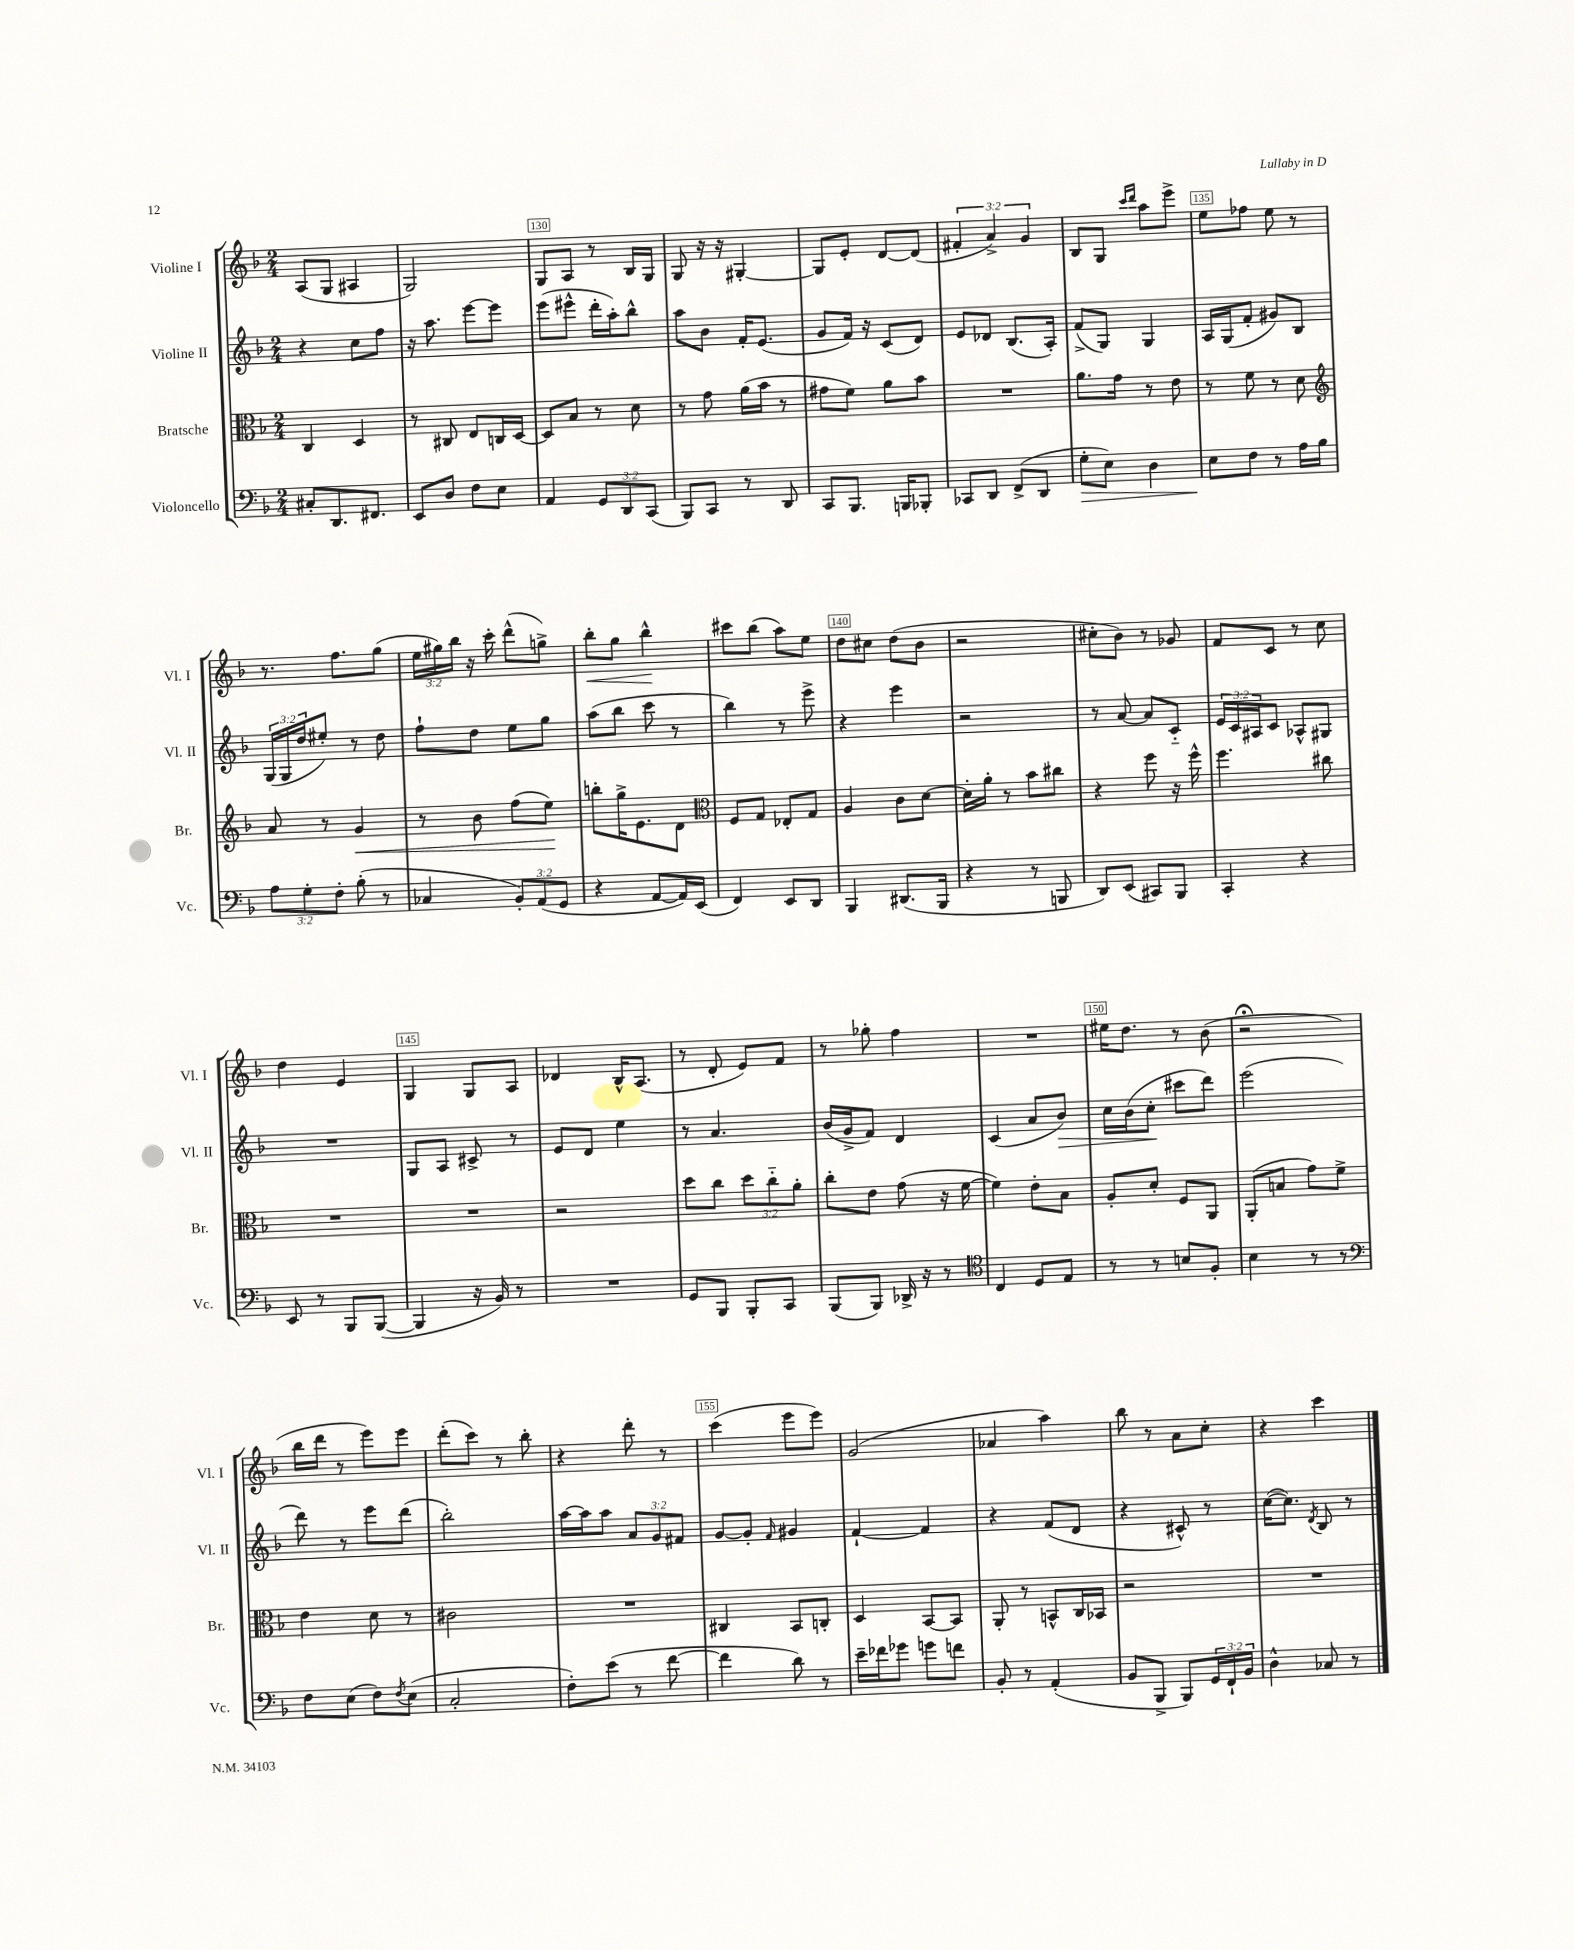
<<
\new StaffGroup <<
\new Staff = "s0" \with { instrumentName = "Violine I" shortInstrumentName = "Vl. I" } {
    \clef treble \key f \major \numericTimeSignature \time 2/4 \override Staff.TupletNumber.text = #tuplet-number::calc-fraction-text
    a8( g8 ais4 |
    g2) |
    g8 a8 r8 bes16 g16 |
    g8 r16 r16 gis4~-. |
    gis8 e'8-. d'8~ d'8( |
    \tuplet 3/2 { fis'4-. a'4->) g'4 } |
    bes8 g8 \grace { c'''16 d'''16 } a''8 e'''8-> |
    e''8 fes''8 e''8 r8 |
    r8. f''8. g''8( |
    \tuplet 3/2 { e''16 gis''16) bes''16 } r16 c'''16-. d'''8-^( g''8->) |
    bes''8-.\< g''8 bes''4-^\! |
    cis'''8 bes''8( a''8) e''8 |
    d''8 cis''8 d''8( bes'8 |
    r2 |
    cis''8-. bes'8) r8 ges'8 |
    f'8 c'8 r8 c''8 |
    d''4 e'4 |
    g4 g8 a8 |
    des'4 bes16-^ a8.( |
    r8 d'8-. e'8) f'8 |
    r8 ges''8-. f''4 |
    R2 |
    eis''16 d''8. r8 bes'8( |
    r2\fermata |
    bes''16 d'''16 r8 e'''8) e'''8 |
    d'''8-.( c'''8) r8 bes''8-. |
    r4 d'''8-. r8 |
    c'''4( e'''8 e'''8) |
    g'2( |
    aes'4 a''4) |
    bes''8 r8 a'8 c''8-. |
    r4 c'''4 \bar "|." |
}
\new Staff = "s1" \with { instrumentName = "Violine II" shortInstrumentName = "Vl. II" } {
    \clef treble \key f \major \numericTimeSignature \time 2/4 \override Staff.TupletNumber.text = #tuplet-number::calc-fraction-text
    r4 c''8 f''8 |
    r16 a''8. e'''8~ e'''8 |
    e'''8( eis'''8-^ d'''16-. a''16-.) bes''8-^ |
    a''8 bes'8 f'16-. e'8.( |
    g'8 f'16) r16 c'8( d'8) |
    e'8 des'8 bes8.( a16-.) |
    f'8->( g8) g4 |
    a16 g16( f'8-. gis'8) bes8 |
    \tuplet 3/2 { g16( g16 d''16 } eis''8-.) r8 d''8 |
    f''8-! d''8 e''8 g''8 |
    a''8( bes''8 c'''8 r8 |
    bes''4) r8 e'''8-> |
    r4 e'''4 |
    r2 |
    r8 a'8~ a'8 c'8-_ |
    \tuplet 3/2 { e'16 c'16 ais16 } c'8 aes8-^ gis8 |
    R2 |
    g8 a8 cis'8-> r8 |
    e'8 d'8 e''4 |
    r8 a'4. |
    bes'16( g'16-> f'8) d'4 |
    c'4( a'8 bes'8\>) |
    c''16 bes'16( c''8-.\! cis'''8 d'''8) |
    e'''2( |
    d'''8) r8 e'''8 d'''8( |
    bes''2-.) |
    a''16~ a''16 a''8 \tuplet 3/2 { a'8 g'8 fis'8 } |
    g'8~ g'8-. \grace { f'16 } gis'4 |
    f'4~-! f'4 |
    r4 f'8( d'8 |
    r4 cis'8-^) r8 |
    c''16~( c''8.) \acciaccatura { d'8 } bes8 r8 \bar "|." |
}
\new Staff = "s2" \with { instrumentName = "Bratsche" shortInstrumentName = "Br." } {
    \clef alto \key f \major \numericTimeSignature \time 2/4 \override Staff.TupletNumber.text = #tuplet-number::calc-fraction-text
    c4 d4 |
    r8 cis8 e8 c16 d16~ |
    d8 bes8 r8 d'8 |
    r8 g'8 a'16( bes'16 r8 |
    gis'8 f'8) a'8 bes'8 |
    R2 |
    a'8. g'16 r8 e'8 |
    r8 f'8 r8 d'8 |
    \clef treble a'8 r8 g'4\< |
    r8 bes'8 f''8( e''8\!) |
    b''8-. g''16-> e'8. d'8 |
    \clef alto f8 g8 ees8-. g8 |
    a4 c'8 d'8~ |
    d'16-. a'16-. r8 bes'8 cis''8 |
    r4 f''8 r16 f''16-^ |
    f''4. cis''8 |
    R2 |
    R2 |
    r2 |
    d''8 c''8 \tuplet 3/2 { d''8 c''8-_ a'8-. } |
    c''8-. e'8 g'8( r16 f'16~ |
    f'4) e'8-. bes8 |
    a8-. d'8-. f8 a,8 |
    a,8-.( b8 g'8) f'8-> |
    e'4 d'8 r8 |
    cis'2 |
    R2 |
    cis4 bes,8 c8-. |
    d4 bes,8~ bes,8 |
    a,8-. r8 b,8-^ c16 bes,16 |
    r2 |
    R2 \bar "|." |
}
\new Staff = "s3" \with { instrumentName = "Violoncello" shortInstrumentName = "Vc." } {
    \clef bass \key f \major \numericTimeSignature \time 2/4 \override Staff.TupletNumber.text = #tuplet-number::calc-fraction-text
    cis8-. d,8. fis,8. |
    e,8 d8 f8 e8 |
    a,4 \tuplet 3/2 { g,8 d,8 c,8( } |
    bes,,8) c,8 r8 d,8 |
    c,8 bes,,8. b,,16 bes,,8-. |
    ces,8 d,8 f,8->( d,8 |
    g8-.\> e8) d4 |
    e8\! f8 r8 a16 bes16 |
    \tuplet 3/2 { a8 g8-. f8-. } bes8-.( r8 |
    ces4 \tuplet 3/2 { bes,8-.) a,8( g,8 } |
    r4 a,8~ a,16) e,16( |
    f,4) e,8 d,8 |
    bes,,4 dis,8.( bes,,16 |
    r4 r8 b,,8 |
    d,8) e,8( cis,8) bes,,8 |
    c,4-. r4 |
    e,8 r8 bes,,8 bes,,8~( |
    bes,,4 r16 bes,16) r8 |
    R2 |
    g,8 bes,,8 bes,,8-. c,8 |
    bes,,8( bes,,8) des,16-> r16 r8 |
    \clef tenor c4 d8 e8 |
    r8 r8 b8 f8-. |
    bes4 r8 r8 |
    \clef bass f8 e8( f8) \acciaccatura { f8 } e8( |
    c2-. |
    f8-.) e'8( r8 f'8~ |
    f'4 d'8) r8 |
    e'16-- fes'16 ges'8 g'8 f'8 |
    bes,8-. r8 a,4-.( |
    bes,8 bes,,8-> bes,,8) \tuplet 3/2 { g,16 f,16-! bes,16 } |
    d4-^ ces8 r8 \bar "|." |
}
>>
>>
\layout { \context { \Score currentBarNumber = #128 \override BarNumber.break-visibility = ##(#f #t #t) barNumberVisibility = #(every-nth-bar-number-visible 5) \override BarNumber.stencil = #(make-stencil-boxer 0.1 0.3 ly:text-interface::print) } }
